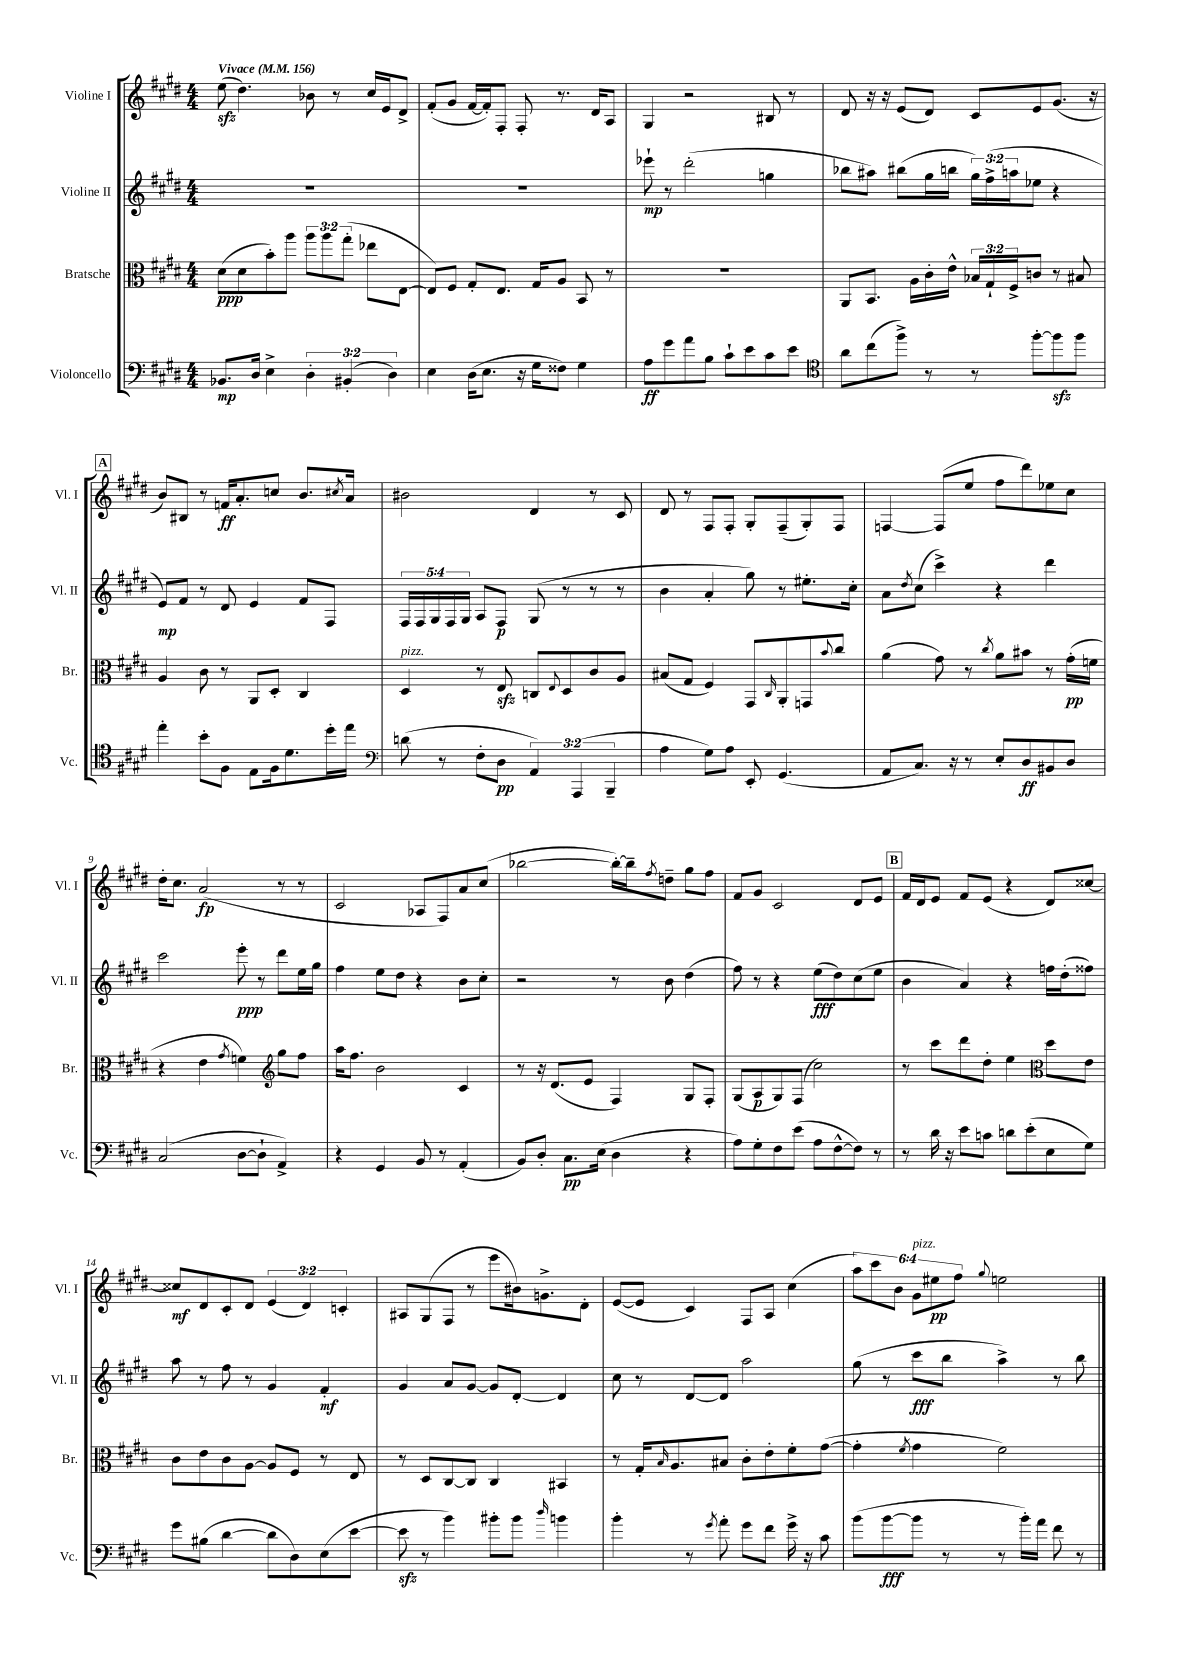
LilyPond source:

<<
\new StaffGroup <<
\new Staff = "s0" \with { instrumentName = "Violine I" shortInstrumentName = "Vl. I" } {
    \clef treble \key e \major \numericTimeSignature \time 4/4 \override Staff.TupletNumber.text = #tuplet-number::calc-fraction-text \tempo "Vivace" 4 = 156
    e''8\sfz( dis''4.) bes'8 r8 cis''16 e'16 dis'8-> |
    fis'8-.( gis'8 fis'16~ fis'16-.) fis8-. fis8-. r8. dis'16 a8 |
    gis4 r2 bis8 r8 |
    dis'8 r16 r16 e'8( dis'8) cis'8 e'8 gis'8.( r16 |
    \mark \markup { \box "A" } b'8) bis8 r8 f'16\ff a'8.-. c''8 b'8. \acciaccatura { cis''8 } a'16 |
    bis'2 dis'4 r8 cis'8 |
    dis'8 r8 fis8 fis8-. gis8-. fis8--( gis8-.) fis8 |
    f4~ f8( e''8 fis''8 dis'''8) ees''8 cis''8 |
    dis''16-. cis''8. a'2\fp( r8 r8 |
    cis'2 aes8 fis8) a'8 cis''8( |
    bes''2~ bes''16~-.) bes''16-- \acciaccatura { fis''8 } d''8-- gis''8 fis''8 |
    fis'8 gis'8 cis'2 dis'8 e'8 |
    \mark \markup { \box "B" } fis'16 dis'16 e'8 fis'8 e'8( r4 dis'8) cisis''8~ |
    cisis''8\mf dis'8 cis'8-. dis'8 \tuplet 3/2 { e'4( dis'4) c'4-. } |
    ais8 gis8( fis8 r8 e'''8 bis'16) g'8.-> dis'8-. |
    e'8~( e'8 cis'4) fis8 a8 cis''4( |
    \tuplet 6/4 { a''8) cis'''8 b'8 gis'8^\markup { \italic "pizz." } eis''8\pp fis''8 } \appoggiatura { gis''8 } e''2 \bar "|." |
}
\new Staff = "s1" \with { instrumentName = "Violine II" shortInstrumentName = "Vl. II" } {
    \clef treble \key e \major \numericTimeSignature \time 4/4 \override Staff.TupletNumber.text = #tuplet-number::calc-fraction-text
    R1 |
    R1 |
    ees'''8-!\mp r8 dis'''2-.( g''4 |
    bes''8 ais''8) bis''8( gis''16 b''16 \tuplet 3/2 { gis''16) fis''16->( a''16 } ees''8 r4 |
    \mark \markup { \box "A" } e'8\mp) fis'8 r8 dis'8 e'4 fis'8 fis8 |
    \tuplet 5/4 { fis16 fis16 gis16 fis16 gis16 } a8 fis8\p gis8( r8 r8 r8 |
    b'4 a'4-. gis''8) r8 eis''8.-. cis''16-. |
    a'8 \acciaccatura { dis''8 } cis''8( cis'''4->) r4 dis'''4 |
    cis'''2 e'''8-.\ppp r8 dis'''8 e''16 gis''16 |
    fis''4 e''8 dis''8 r4 b'8 cis''8-. |
    r2 r8 b'8 dis''4( |
    fis''8) r8 r4 e''8\fff( dis''8) cis''8( e''8 |
    \mark \markup { \box "B" } b'4 a'4) r4 f''16 dis''16-.( fisis''8) |
    a''8 r8 fis''8 r8 gis'4 fis'4-.\mf |
    gis'4 a'8 gis'8~ gis'8 dis'8~-. dis'4 |
    cis''8 r8 dis'8~ dis'8 a''2 |
    gis''8( r8 cis'''8\fff b''8 a''4->) r8 b''8 \bar "|." |
}
\new Staff = "s2" \with { instrumentName = "Bratsche" shortInstrumentName = "Br." } {
    \clef alto \key e \major \numericTimeSignature \time 4/4 \override Staff.TupletNumber.text = #tuplet-number::calc-fraction-text
    dis'8\ppp( dis'8 b'8-.) a''8 \tuplet 3/2 { a''8 a''8 gis''8-.( } ees''8 e8~ |
    e8) fis8 gis8-. e8. gis16 a8 b,8 r8 |
    R1 |
    a,8 b,8. a16 cis'16-. e'16-^ \tuplet 3/2 { bes16 gis16-! fis16-> } c'8 r8 bis8 |
    \mark \markup { \box "A" } a4 cis'8 r8 a,8 dis8-. cis4 |
    dis4^\markup { \italic "pizz." } r8 e8\sfz c8 \appoggiatura { e8 } dis8 cis'8 a8 |
    bis8( gis8 fis4) gis,8 \grace { cis16 } a,8-. g,8 \appoggiatura { b'8 } cis''8 |
    a'4( gis'8) r8 \acciaccatura { cis''8 } a'8 bis'8 r8 gis'16-.\pp( f'16 |
    r4 e'4 \acciaccatura { gis'8 } f'4) \clef treble gis''8 fis''8 |
    a''16 fis''8. b'2 cis'4 |
    r8 r16 dis'8.( e'8 fis4) gis8 fis8-. |
    gis8( a8\p gis8) fis8( cis''2) |
    \mark \markup { \box "B" } r8 cis'''8 dis'''8 dis''8-. e''4 \clef alto dis''8 e'8 |
    cis'8 e'8 cis'8 a8~ a8 fis8 r8 e8 |
    r8 dis8 cis8~ cis8 cis4 bis,4 |
    r8 gis16-. \grace { b16 } a8. bis8 cis'8-. e'8-. fis'8-. gis'8~( |
    gis'4-. \acciaccatura { fis'8 } gis'4 fis'2) \bar "|." |
}
\new Staff = "s3" \with { instrumentName = "Violoncello" shortInstrumentName = "Vc." } {
    \clef bass \key e \major \numericTimeSignature \time 4/4 \override Staff.TupletNumber.text = #tuplet-number::calc-fraction-text
    bes,8.\mp dis16 e4-> \tuplet 3/2 { dis4-. bis,4-.( dis4) } |
    e4 dis16( e8. r16 gis16 fisis8) gis4 |
    a8\ff gis'8 a'8 b8 cis'8-! e'8 cis'8 e'8 |
    \clef tenor a'8 cis''8( fis''8->) r8 r8 fis''8~-. fis''8\sfz fis''8 |
    \mark \markup { \box "A" } e''4-. b'8-. fis8 e8 fis16 dis'8. dis''16-. e''16 |
    \clef bass d'8( r8 fis8-. dis8\pp \tuplet 3/2 { a,4) a,,4( b,,4-- } |
    a4 gis8) a8 e,8-. gis,4.( |
    a,8 cis8.) r16 r8 e8-. dis8\ff bis,8 dis8 |
    cis2( dis8~ dis8-! a,4->) |
    r4 gis,4 b,8 r8 a,4-.( |
    b,8) dis8-. cis8.\pp e16( dis4 r4 |
    a8) gis8-. fis8 e'8( a8 fis8~-^ fis8) r8 |
    \mark \markup { \box "B" } r8 dis'16 r16 e'8 c'8 d'8 e'8-.( e8 gis8) |
    gis'8 bis8( dis'4~ dis'8 dis8) e8( e'8~ |
    e'8\sfz r8 b'4) bis'8-. bis'8 \grace { dis''16 } b'4 |
    b'4-. r8 \acciaccatura { gis'8 } a'8-. gis'8 fis'8 gis'16-> r16 cis'8 |
    b'8( b'8~\fff b'8 r8 r8 b'16-.) a'16 fis'8 r8 \bar "|." |
}
>>
>>
